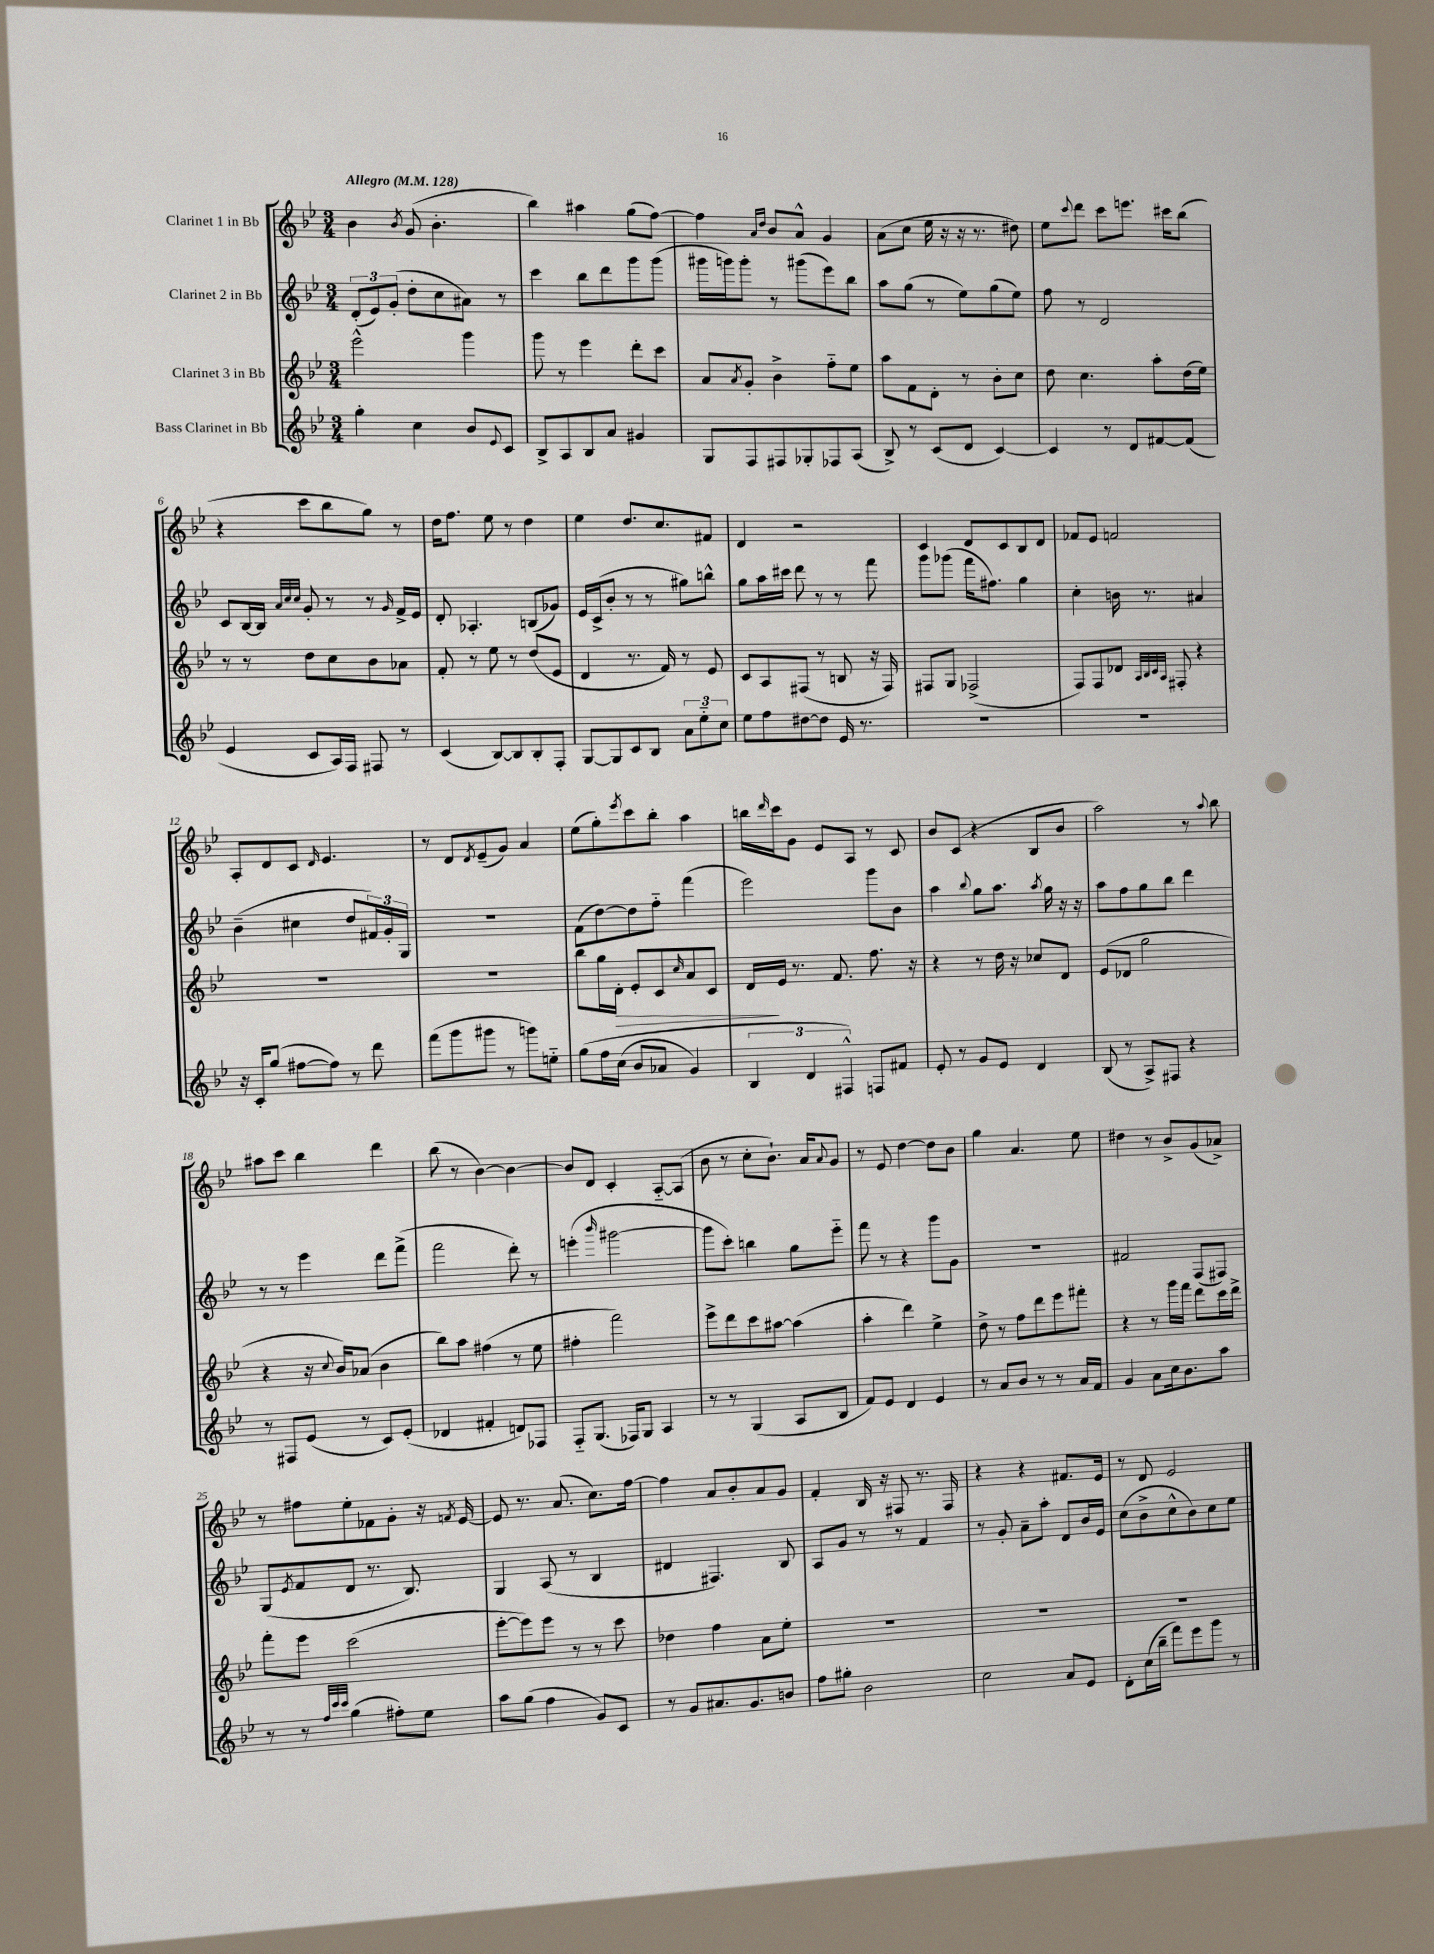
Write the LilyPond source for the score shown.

<<
\new StaffGroup <<
\new Staff = "s0" \with { instrumentName = "Clarinet 1 in Bb" } {
    \clef treble \key bes \major \numericTimeSignature \time 3/4 \tempo "Allegro" 4 = 128
    bes'4 \acciaccatura { bes'8 } g'8( bes'4.-. |
    bes''4) ais''4 g''8( f''8~) |
    f''4 \grace { a'16 d''16 } bes'8 a'8-^ g'4 |
    a'8( c''8 ees''16 r16 r16 r8. dis''8) |
    ees''8 \appoggiatura { c'''8 } d'''8 c'''8 e'''8. cis'''16 bes''8( |
    r4 c'''8 bes''8 g''8) r8 |
    d''16 f''8. ees''8 r8 d''4 |
    ees''4 d''8. c''8. fis'8 |
    d'4 r2 |
    c'4 d'8 c'8 bes8 d'8 |
    fes'8 ees'8 f'2 |
    a8-. d'8 c'8 \grace { d'16 } ees'4. |
    r8 d'8 \acciaccatura { d'8 } ees'8--( g'8) a'4 |
    ees''8( g''8-.) \acciaccatura { ees'''8 } c'''8 bes''8-. a''4 |
    b''16 \grace { d'''16 } c'''16 g'8 ees'8 a8 r8 c'8 |
    bes'8 c'8( r4 bes8 bes'8 |
    a''2) r8 \appoggiatura { a''8 } bes''8 |
    ais''8 c'''8 bes''4 d'''4 |
    bes''8( r8 bes'4~) bes'4~ |
    bes'8 d'8 c'4-. a8~-_ a8( |
    bes'8 r8 c''8-. bes'8.-!) a'16 \appoggiatura { a'8 } g'8 |
    r8 ees'8 d''4~ d''8 bes'8 |
    g''4 a'4. ees''8 |
    dis''4 r8 bes'8-> g'8( aes'8->) |
    r8 fis''8 ees''8-. fes'8 g'8-. r16 \acciaccatura { f'8 } ees'16~ |
    ees'8 r8. a'8.( c''8.) f''16~ |
    f''4 a'8 bes'8-. a'8 g'8 |
    f'4-. bes16 r16 fis8 r8. fis16 |
    r4 r4 fis'8. ees'16 |
    r8 d'8 ees'2 \bar "|." |
}
\new Staff = "s1" \with { instrumentName = "Clarinet 2 in Bb" } {
    \clef treble \key bes \major \numericTimeSignature \time 3/4
    \tuplet 3/2 { d'8-.( ees'8) g'8-.( } d''8-. c''8 ais'8) r8 |
    c'''4 bes''8 d'''8 g'''8 g'''8( |
    gis'''16 g'''16) g'''8-. r8 gis'''8( ees'''8) bes''8 |
    a''8 g''8( r8 ees''8) g''8( ees''8) |
    f''8 r8 d'2 |
    c'8 bes16~ bes16 \grace { a'32 c''32 c''32 } g'8-. r8 r8 \grace { g'16 } f'16-> ees'16 |
    d'8-. aes4.-. b8( ges'8) |
    ees'16 c'16->( bes'8-. r8 r8 gis''8) b''8-^ |
    g''8 a''16 cis'''16 d'''8 r8 r8 f'''8 |
    g'''8 ges'''8( f'''16 fis''8.) g''4 |
    c''4-. b'16 r8. ais'4 |
    bes'4--( cis''4 d''8 \tuplet 3/2 { fis'16) g'16-. g16 } |
    R2. |
    f'8( d''8~) d''8 f''8-_ f'''4( |
    ees'''2) g'''8 bes'8 |
    a''4 \appoggiatura { bes''8 } g''8 a''8. \acciaccatura { a''8 } g''16 r16 r16 |
    a''8 f''8 g''8 bes''8 d'''4 |
    r8 r8 ees'''4 d'''8 f'''8->( |
    f'''2 d'''8-.) r8 |
    e'''4-.( \grace { bes'''16 } gis'''2~ |
    gis'''8 c'''8-.) b''4 g''8 ees'''8-_ |
    f'''8 r8 r4 g'''8 g'8 |
    R2. |
    fis'2 f8( fis8) |
    g8( \acciaccatura { ees'8 } f'8 d'8 r8. bes8.) |
    g4 a8( r8 bes4 |
    dis'4 fis4.) bes8 |
    a8 g'8 r8 r8 f'4 |
    r8 g'8-. a'8-- a''8-. d'8 bes'16 ees'16 |
    c''8( bes'8-> c''8-^ bes'8) c''8 ees''8 \bar "|." |
}
\new Staff = "s2" \with { instrumentName = "Clarinet 3 in Bb" } {
    \clef treble \key bes \major \numericTimeSignature \time 3/4
    ees'''2-^ g'''4 |
    g'''8 r8 ees'''4 d'''8-. c'''8 |
    a'8 \acciaccatura { a'8 } g'8-. bes'4-> f''8-_ ees''8 |
    a''8 f'8 d'8-. r8 bes'8-. c''8 |
    d''8 c''4. a''8-. d''16( ees''16) |
    r8 r8 d''8 c''8 bes'8 aes'8 |
    f'8-. r8 ees''8 r8 d''8( ees'8 |
    d'4 r8. f'16) r8 ees'8 |
    c'8 a8 fis8( r8 b8 r16 fis16) |
    fis8 g8 fes2->( |
    f8) f8 des'8 \grace { a32 bes32 c'32 a32 } fis8-. r4 |
    R2. |
    R2. |
    bes''8 g''16 d'16-.\> ees'8-. c'8 \grace { c''16 } a'8 c'8 |
    d'16\! ees'16 r8. f'8. f''8. r16 |
    r4 r8 d''16 r16 ces''8 d'8 |
    ees'8( des'8 g''2 |
    r4 r16 \appoggiatura { c''8 } bes'16) aes'8( bes'4 |
    bes''8) a''8 fis''4( r8 ees''8 |
    fis''4-. f'''2) |
    ees'''8-> d'''8 c'''8 ais''8~ ais''4( |
    a''4-. d'''4) ees''4-> |
    d''8-> r8 f''8 d'''8 ees'''8 fis'''8-. |
    r4 r8 g'''16 f'''16 d'''8 c'''16 d'''16-> |
    f'''8-. ees'''8 c'''2( |
    ees'''8~-. ees'''8) ees'''8 r8 r8 c'''8 |
    des''4 f''4 a'8 ees''8-. |
    R2. |
    R2. |
    R2. \bar "|." |
}
\new Staff = "s3" \with { instrumentName = "Bass Clarinet in Bb" } {
    \clef treble \key bes \major \numericTimeSignature \time 3/4
    g''4-. c''4 bes'8 \appoggiatura { ees'8 } c'8 |
    bes8-> a8 bes8 a'8 gis'4 |
    g8 f8 fis8 ges8-. fes8 a8( |
    bes8->) r8 c'8( d'8 c'4~) |
    c'4 r8 d'8 fis'8~ fis'8( |
    ees'4 c'8 a16) f16 fis8 r8 |
    c'4( bes8~) bes8 bes8-. f8-. |
    g8~ g8 c'8 bes8 \tuplet 3/2 { a'8 ees''8-_ c''8 } |
    ees''8 f''8 dis''8~ dis''8 ees'16 r8. |
    R2. |
    R2. |
    r16 c'16-. g''8( fis''8~ fis''8) r8 d'''8 |
    f'''8( g'''8 gis'''8 r8 g'''8) e''8-_ |
    g''8\( f''16 c''16( bes'8 aes'8 g'4) |
    \tuplet 3/2 { bes4 d'4 fis4-^\) } f8 fis'8 |
    ees'8-. r8 g'8 ees'8 d'4 |
    bes8( r8 a8->) fis8 r4 |
    r8 fis8 ees'8( r8 c'8) ees'8-.( |
    des'4 fis'4-. d'8) fes8 |
    f8-_ g8.( fes16) g8 a4 |
    r8 r8 g4( a8 bes8 |
    f'8) ees'8 d'4 ees'4 |
    r8 a'8 bes'8 r8 r8 a'16 f'16 |
    g'4 a'8 c''16 bes'8. a''8 |
    r8 r8 \grace { f''32 c'''32 c'''32 } g''4( fis''8-.) ees''8 |
    a''8 g''8( f''4 g'8) c'8 |
    r8 g'8 ais'8. g'8. b'8 |
    f''8 gis''8-. bes'2 |
    c''2 a'8 ees'8 |
    d'8-. c''16( bes''16-- f'''8) ees'''8 g'''8 r8 \bar "|." |
}
>>
>>
